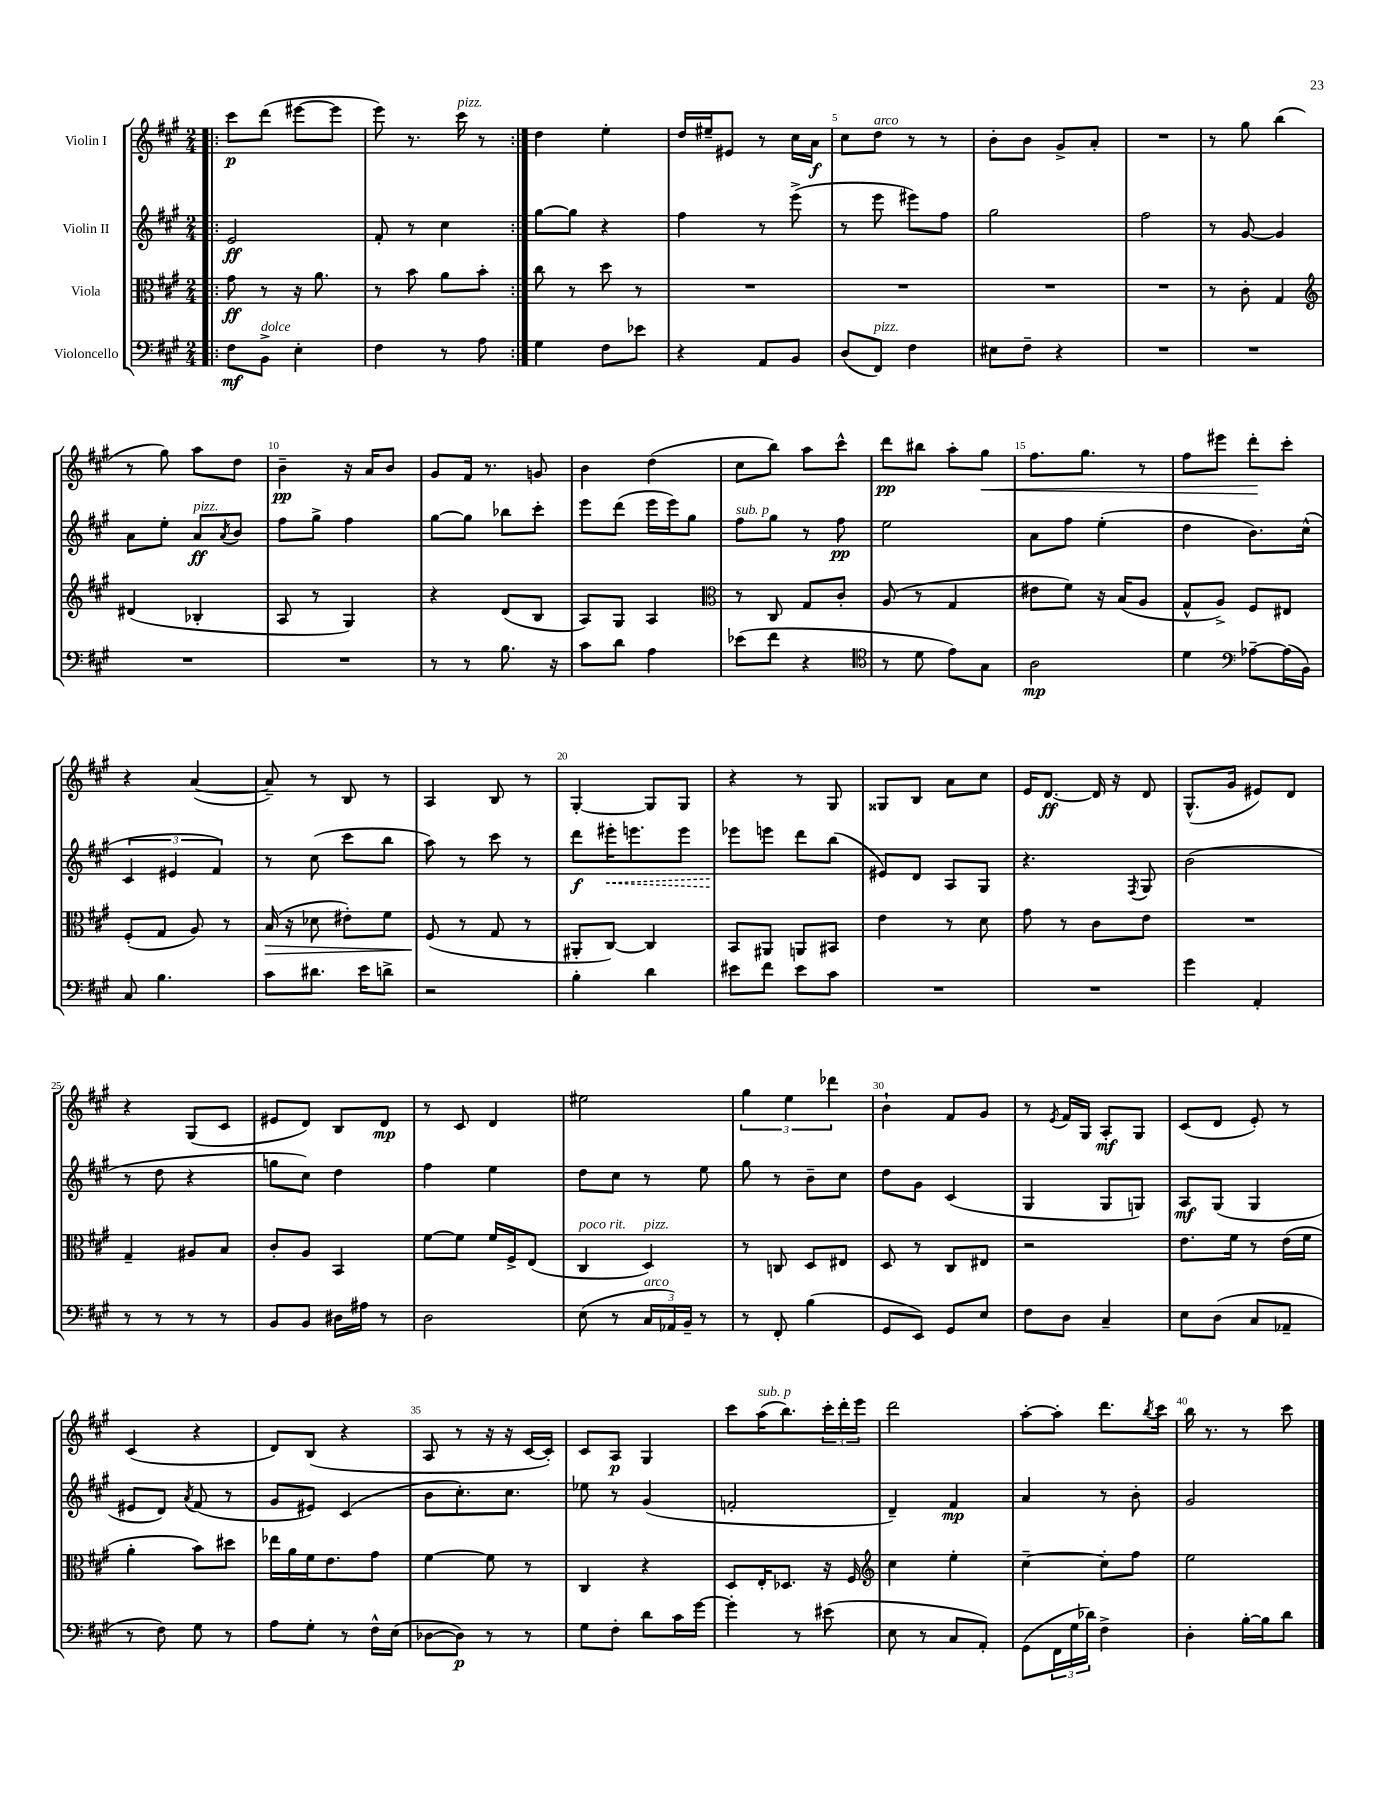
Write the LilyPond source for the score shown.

<<
\new StaffGroup <<
\new Staff = "s0" \with { instrumentName = "Violin I" } {
    \clef treble \key a \major \numericTimeSignature \time 2/4
    \repeat volta 2 { \bar ".|:" cis'''8\p d'''8( eis'''8~ eis'''8 |
    e'''8) r8. cis'''16^\markup { \italic "pizz." } r8 | }
    d''4 e''4-. |
    d''16 eis''16-- eis'8 r8 cis''16 a'16\f |
    cis''8 d''8^\markup { \italic "arco" } r8 r8 |
    b'8-. b'8 gis'8-> a'8-. |
    R2 |
    r8 gis''8 b''4( |
    r8 gis''8) a''8 d''8 |
    b'4--\pp r16 a'16 b'8 |
    gis'8 fis'16 r8. g'8 |
    b'4 d''4( |
    cis''8 b''8) a''8 cis'''8-^ |
    d'''8\pp bis''8 a''8-. gis''8\< |
    fis''8. gis''8. r8 |
    fis''8 eis'''8 d'''8-.\! cis'''8-. |
    r4 a'4~( |
    a'8--) r8 b8 r8 |
    a4 b8 r8 |
    gis4~-. gis8 gis8 |
    r4 r8 gis8 |
    gisis8 b8 a'8 cis''8 |
    e'16 d'8.~\ff d'16 r16 d'8 |
    gis8.-^( gis'16 eis'8) d'8 |
    r4 gis8( cis'8 |
    eis'8 d'8) b8 d'8\mp |
    r8 cis'8 d'4 |
    eis''2 |
    \tuplet 3/2 { gis''4 e''4 des'''4 } |
    b'4-! fis'8 gis'8 |
    r8 \acciaccatura { e'8 } fis'16 gis16 a8-.\mf gis8 |
    cis'8( d'8 e'8-.) r8 |
    cis'4( r4 |
    d'8) b8( r4 |
    a8 r8 r16 r16 cis'16~ cis'16-.) |
    cis'8 a8\p gis4 |
    cis'''8 a''16^\markup { \italic "sub. p" }( b''8.) \tuplet 3/2 { cis'''16-. d'''16-. e'''16 } |
    d'''2 |
    a''8~-. a''8-. d'''8. \acciaccatura { b''8 } cis'''16 |
    b''16 r8. r8 cis'''8 \bar "|." |
}
\new Staff = "s1" \with { instrumentName = "Violin II" } {
    \clef treble \key a \major \numericTimeSignature \time 2/4
    \repeat volta 2 { \bar ".|:" e'2\ff |
    fis'8-. r8 cis''4 | }
    gis''8~ gis''8 r4 |
    fis''4 r8 e'''8->( |
    r8 e'''8 eis'''8) fis''8 |
    gis''2 |
    fis''2 |
    r8 gis'8~ gis'4 |
    a'8 e''8-. a'8\ff^\markup { \italic "pizz." } \acciaccatura { a'8 } b'8 |
    fis''8 gis''8-> fis''4 |
    gis''8~ gis''8 bes''8 cis'''8-. |
    e'''8 d'''8( e'''16 e'''16) gis''8 |
    fis''8^\markup { \italic "sub. p" } gis''8 r8 fis''8\pp |
    e''2 |
    a'8 fis''8 e''4-.( |
    d''4 b'8.) cis''16-^( |
    \tuplet 3/2 { cis'4 eis'4 fis'4) } |
    r8 cis''8( cis'''8 b''8 |
    a''8) r8 cis'''8 r8 |
    d'''8\f \once \override Hairpin.style = #'dashed-line eis'''16-.\< e'''8. e'''8 |
    ees'''8\! e'''8 d'''8 b''8( |
    eis'8) d'8 a8 gis8 |
    r4. \acciaccatura { fis8 } gis8 |
    b'2( |
    r8 d''8 r4 |
    g''8 cis''8) d''4 |
    fis''4 e''4 |
    d''8 cis''8 r8 e''8 |
    gis''8 r8 b'8-- cis''8 |
    d''8 gis'8 cis'4( |
    gis4 gis8 g8) |
    a8\mf gis8( gis4 |
    eis'8 d'8) \acciaccatura { a'8 } fis'8( r8 |
    gis'8 eis'8) cis'4( |
    b'8 cis''8.-.) cis''8. |
    ees''8 r8 gis'4( |
    f'2-. |
    d'4--) fis'4\mp |
    a'4 r8 b'8-. |
    gis'2 \bar "|." |
}
\new Staff = "s2" \with { instrumentName = "Viola" } {
    \clef alto \key a \major \numericTimeSignature \time 2/4
    \repeat volta 2 { \bar ".|:" gis'8\ff r8 r16 a'8. |
    r8 b'8 a'8 b'8-. | }
    cis''8 r8 d''8 r8 |
    R2 |
    R2 |
    R2 |
    R2 |
    r8 cis'8-. gis4 |
    \clef treble dis'4( bes4-. |
    a8 r8 gis4) |
    r4 d'8( b8 |
    a8) gis8 a4 |
    \clef alto r8 cis8 gis8 cis'8-. |
    a8( r8 gis4 |
    eis'8 fis'8) r16 b16( a8 |
    gis8-^ a8->) fis8 eis8 |
    fis8-.( gis8 a8) r8 |
    b16\>( r16 des'8 eis'8-.) fis'8 |
    fis8\!( r8 gis8 r8 |
    ais,8-. cis8~) cis4 |
    b,8 ais,8 a,8 bis,8 |
    e'4 r8 d'8 |
    gis'8 r8 cis'8 e'8 |
    R2 |
    gis4-- ais8 b8 |
    cis'8-. a8 b,4 |
    fis'8~ fis'8 fis'16 fis16-> e8( |
    cis4^\markup { \italic "poco rit." } d4^\markup { \italic "pizz." }) |
    r8 c8 d8 eis8 |
    d8 r8 cis8 eis8 |
    r2 |
    e'8. fis'16 r8 e'16( fis'16 |
    a'4-. b'8) dis''8 |
    ees''16 a'16 fis'16 e'8. gis'8 |
    fis'4~ fis'8 r8 |
    cis4 r4 |
    d8 e16-. des8. r16 fis16 |
    \clef treble cis''4 e''4-. |
    cis''4~-- cis''8-. fis''8 |
    e''2 \bar "|." |
}
\new Staff = "s3" \with { instrumentName = "Violoncello" } {
    \clef bass \key a \major \numericTimeSignature \time 2/4
    \repeat volta 2 { \bar ".|:" fis8\mf b,8->^\markup { \italic "dolce" } e4-. |
    fis4 r8 a8 | }
    gis4 fis8 ees'8 |
    r4 a,8 b,8 |
    d8( fis,8^\markup { \italic "pizz." }) fis4 |
    eis8 fis8-- r4 |
    R2 |
    R2 |
    R2 |
    R2 |
    r8 r8 b8. r16 |
    cis'8 d'8 a4 |
    ees'8( fis'8 r4 |
    \clef tenor r8 d'8 e'8) gis8 |
    a2\mp |
    d'4 \clef bass aes8~-- aes16( b,16) |
    cis8 b4. |
    cis'8 dis'8. e'16 d'8-> |
    r2 |
    b4-. d'4 |
    eis'8 fis'8 eis'8 cis'8 |
    R2 |
    R2 |
    gis'4 a,4-. |
    r8 r8 r8 r8 |
    b,8 b,8 dis16 ais16 r8 |
    d2 |
    e8( r8 \tuplet 3/2 { cis16^\markup { \italic "arco" } aes,16) b,16-- } r8 |
    r8 fis,8-. b4( |
    gis,8 e,8) gis,8 e8 |
    fis8 d8 cis4-- |
    e8 d8( cis8 aes,8-- |
    r8 fis8) gis8 r8 |
    a8 gis8-. r8 fis16-^ e16( |
    des8~ des8\p) r8 r8 |
    gis8 fis8-. d'8 cis'16 gis'16~ |
    gis'4-. r8 eis'8( |
    e8 r8 cis8 a,8-.) |
    gis,8( \tuplet 3/2 { fis,16 gis16 des'16) } fis4-> |
    d4-. b16~-. b16 d'8 \bar "|." |
}
>>
>>
\layout { \context { \Score \override BarNumber.break-visibility = ##(#f #t #t) barNumberVisibility = #(every-nth-bar-number-visible 5) } }
